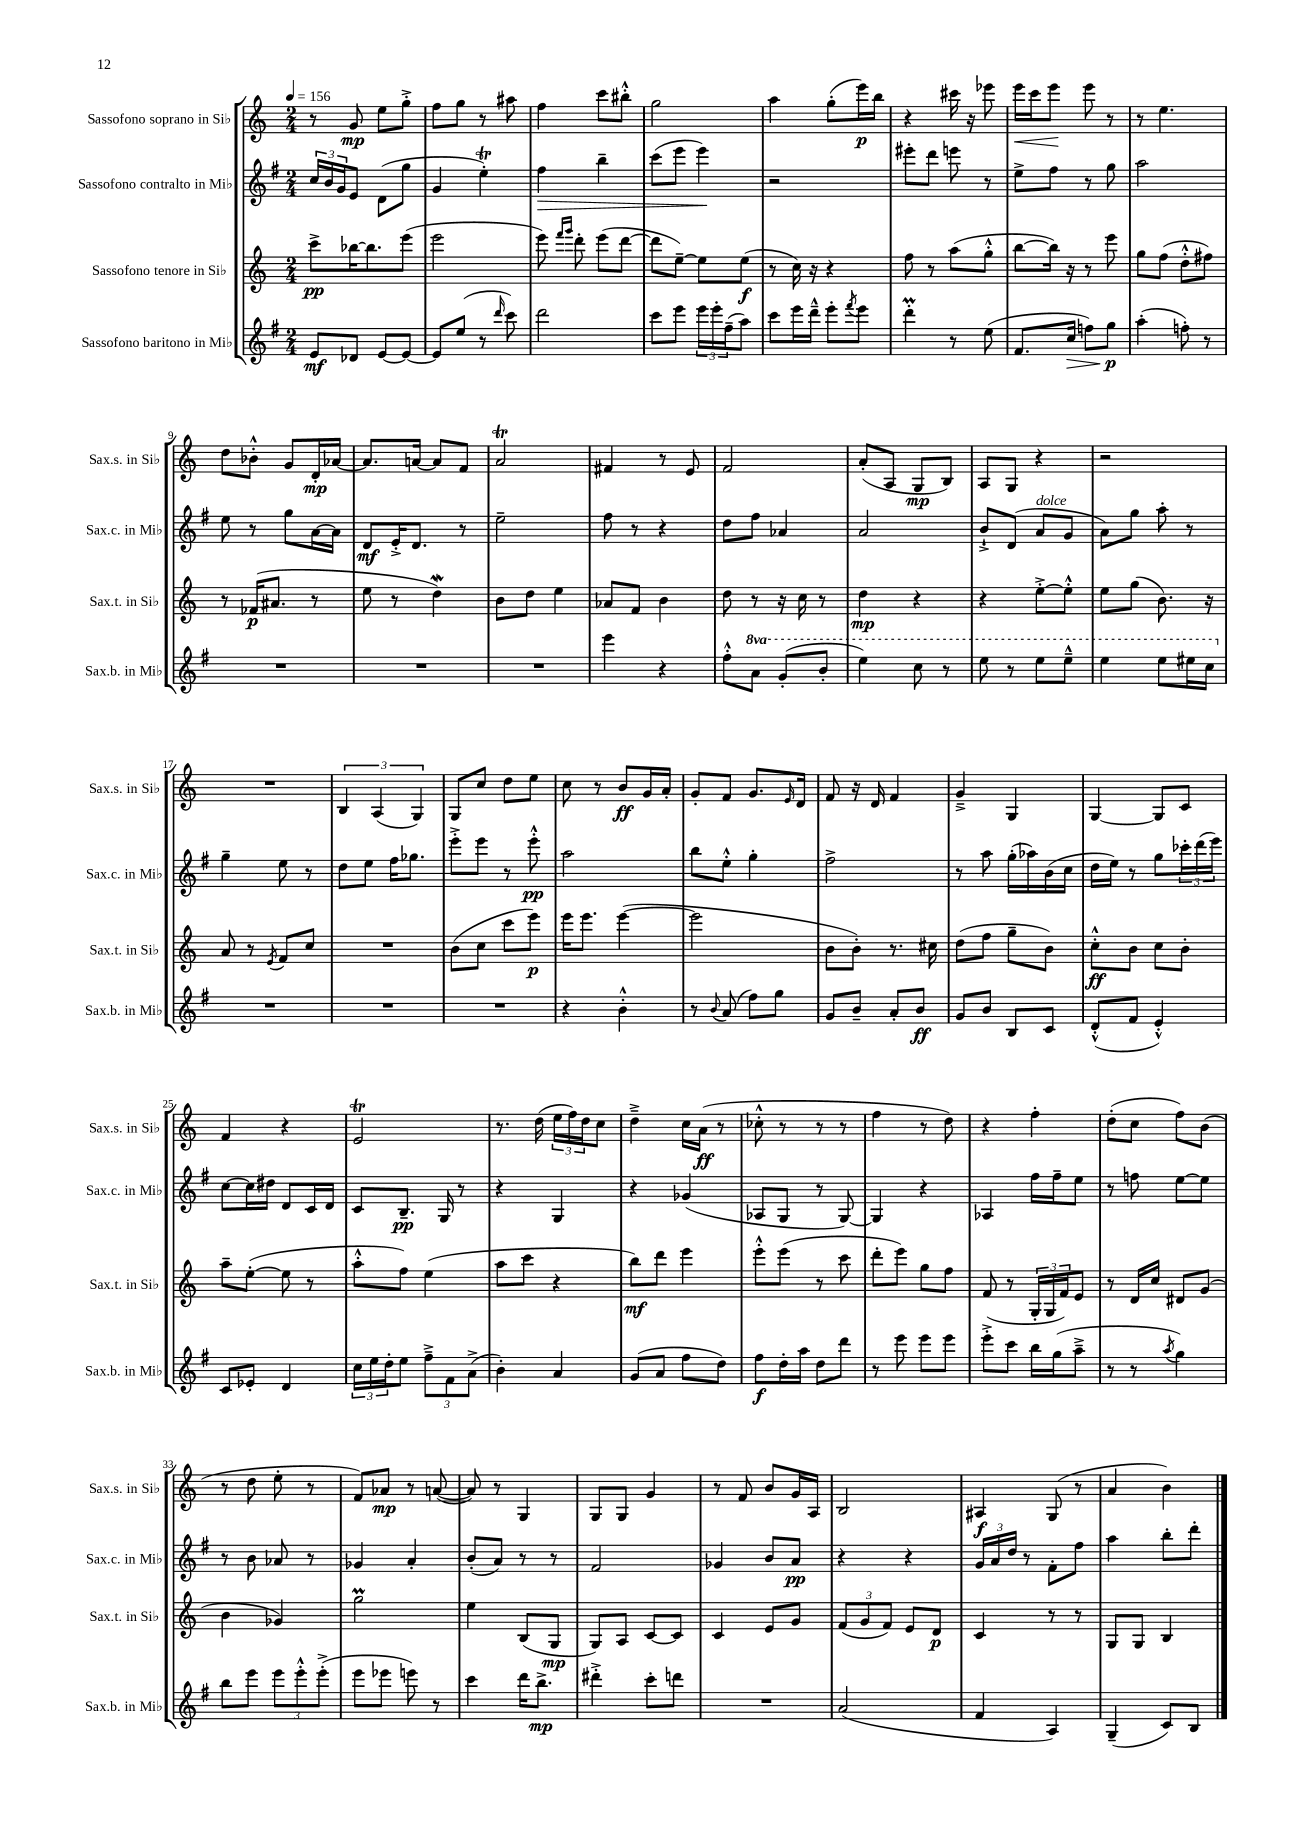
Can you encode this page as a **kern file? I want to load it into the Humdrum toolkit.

**kern	**dynam	**kern	**dynam	**kern	**dynam	**kern	**dynam
*part4	*part4	*part3	*part3	*part2	*part2	*part1	*part1
*staff4	*staff4	*staff3	*staff3	*staff2	*staff2	*staff1	*staff1
*I"Sassofono baritono in Mi♭	*	*I"Sassofono tenore in Si♭	*	*I"Sassofono contralto in Mi♭	*	*I"Sassofono soprano in Si♭	*
*I'Sax.b. in Mi♭	*	*I'Sax.t. in Si♭	*	*I'Sax.c. in Mi♭	*	*I'Sax.s. in Si♭	*
*clefG2	*	*clefG2	*	*clefG2	*	*clefG2	*
*k[f#]	*	*k[]	*	*k[f#]	*	*k[]	*
*M2/4	*	*M2/4	*	*M2/4	*	*M2/4	*
*MM156	*	*MM156	*	*MM156	*	*MM156	*
=1	=1	=1	=1	=1	=1	=1	=1
8e/L	mf	8ccc^\L	pp	24cc/LL	.	8r	.
.	.	.	.	24b/	.	.	.
.	.	.	.	24g/J	.	.	.
8d-X/J	.	[16bb-X\K	.	8e/J	.	8g/	mp
.	.	8.bb-\]	.	.	.	.	.
[8e/L	.	.	.	(8d\L	.	8ee\L	.
8e/J_	.	(8eee\J	.	8gg\J	.	8gg'^\J	.
=2	=2	=2	=2	=2	=2	=2	=2
8e/L]	.	2eee\	.	4g/	.	8ff\L	.
(8ee/J	.	.	.	.	.	8gg\J	.
8r	.	.	.	4eeT'\)	.	8r	.
16qqddd/	.	.	.	.	.	.	.
8ccc\)	.	.	.	.	.	8aa#X\	.
=3	=3	=3	=3	=3	=3	=3	=3
!	!	!	!	!	!LO:HP:b	!	!
2ddd\	.	8eee\)	.	4ff#\	>	4ff\	.
.	.	16qqfff/LL	.	.	.	.	.
.	.	16qqggg/JJ	.	.	.	.	.
.	.	8ddd'\	.	.	.	.	.
.	.	(8eee\L	.	4bb~\	.	8ccc\L	.
.	.	[8ddd\J	.	.	.	8bb#X'^^\J	.
=4	=4	=4	=4	=4	=4	=4	=4
8ccc\L	.	8ddd\L]	.	(8ccc\L	.	2gg\	.
8eee\J	.	[8ee~\J)	.	8eee\J	.	.	.
24eee\LL	.	8ee\L]	.	4eee\)	.	.	.
24eee'\	.	.	.	.	.	.	.
(24ff#~\J	.	.	.	.	.	.	.
8aa\J)	.	(8ee\J	f	.	.	.	.
.	.	.	.	.	]	.	.
=5	=5	=5	=5	=5	=5	=5	=5
8ccc\L	.	8r	.	2r	.	4aa\	.
16eee\L	.	16cc\)	.	.	.	.	.
16ddd~^^\JJ	.	16r	.	.	.	.	.
8eee'\L	.	4r	.	.	.	(8gg'\L	.
8qfff#/	.	.	.	.	.	.	.
8eee\J	.	.	.	.	.	16eee\L)	p
.	.	.	.	.	.	16bb\JJ	.
=6	=6	=6	=6	=6	=6	=6	=6
4dddM'\	.	8ff\	.	8eee#X'\L	.	4r	.
.	.	8r	.	8ddd\J	.	.	.
8r	.	(8aa\L	.	8eeen\	.	16ccc#X\	.
.	.	.	.	.	.	16r	.
(8ee\	.	8gg'^^\J	.	8r	.	8eee-X\	.
=7	=7	=7	=7	=7	=7	=7	=7
!	!	!	!	!	!	!	!LO:HP:b
8.f#/L	.	[8bb\L	.	8ee^\L	.	16eee\LL	<
.	.	.	.	.	.	16ccc\J	.
.	.	16bb\Jk])	.	8ff#\J	.	8eee\J	.
!	!LO:HP:b	!	!	!	!	!	!
16cc/Jk	>	16r	.	.	.	.	.
8ffn\L)	.	8r	.	8r	.	8eee\	[
8gg\J	p	8eee\	.	8gg\	.	8r	.
.	]	.	.	.	.	.	.
=8	=8	=8	=8	=8	=8	=8	=8
(4aa'\	.	8gg\L	.	2aa\	.	8r	.
.	.	(8ff\J	.	.	.	4.ee\	.
8ffn'\)	.	8dd'^^\L	.	.	.	.	.
8r	.	8ff#X\J)	.	.	.	.	.
!!LO:LB:g=z
=9	=9	=9	=9	=9	=9	=9	=9
2r	.	8r	.	8ee\	.	8dd\L	.
.	.	(16f-X/KL	p	8r	.	8b-X'^^\J	.
.	.	8.a#X/J	.	.	.	.	.
.	.	.	.	8gg\L	.	8g/L	.
.	.	8r	.	[16a\L	.	16d'/L	mp
.	.	.	.	16a\JJ]	.	[16a-X/JJ	.
=10	=10	=10	=10	=10	=10	=10	=10
2r	.	8ee\	.	8d/L	mf	8.a-/L]	.
.	.	8r	.	16e'^/K	.	.	.
.	.	.	.	8.d/J	.	[16an/Jk	.
.	.	4ddW\)	.	.	.	8a/L]	.
.	.	.	.	8r	.	8f/J	.
=11	=11	=11	=11	=11	=11	=11	=11
2r	.	8b\L	.	2ee~\	.	2aT/	.
.	.	8dd\J	.	.	.	.	.
.	.	4ee\	.	.	.	.	.
=12	=12	=12	=12	=12	=12	=12	=12
4eee\	.	8a-X/L	.	8ff#\	.	4f#X/	.
.	.	8f/J	.	8r	.	.	.
4r	.	4b\	.	4r	.	8r	.
.	.	.	.	.	.	8e/	.
=13	=13	=13	=13	=13	=13	=13	=13
8ff#'^^\L	.	8dd\	.	8dd\L	.	2f/	.
*8va	*	*	*	*	*	*	*
8aa\J	.	8r	.	8ff#\J	.	.	.
(8gg'/L	.	16r	.	4a-X/	.	.	.
.	.	16cc\	.	.	.	.	.
8bb'/J	.	8r	.	.	.	.	.
=14	=14	=14	=14	=14	=14	=14	=14
4eee\)	.	4dd\	mp	2a/	.	(8a'/L	.
.	.	.	.	.	.	8A/J	.
8ccc\	.	4r	.	.	.	8G/L	mp
8r	.	.	.	.	.	8B/J)	.
=15	=15	=15	=15	=15	=15	=15	=15
8eee\	.	4r	.	8b`^/L	.	8A/L	.
8r	.	.	.	(8d/J	.	8G/J	.
!	!	!	!	!LO:TX:a:i:t=dolce	!	!	!
8eee\L	.	[8ee'^\L	.	8a/L	.	4r	.
8eee~^^\J	.	8ee'^^\J]	.	8g/J	.	.	.
=16	=16	=16	=16	=16	=16	=16	=16
4eee\	.	8ee\L	.	8a\L)	.	2r	.
.	.	(8gg\J	.	8gg\J	.	.	.
8eee\L	.	8.b\)	.	8aa'\	.	.	.
16eee#X\L	.	.	.	8r	.	.	.
16ccc\JJ	.	16r	.	.	.	.	.
!!LO:LB:g=z
=17	=17	=17	=17	=17	=17	=17	=17
*X8va	*	*	*	*	*	*	*
2r	.	8a/	.	4gg~\	.	2r	.
.	.	8r	.	.	.	.	.
.	.	8qe/	.	.	.	.	.
.	.	8f/L	.	8ee\	.	.	.
.	.	8cc/J	.	8r	.	.	.
=18	=18	=18	=18	=18	=18	=18	=18
2r	.	2r	.	8dd\L	.	6B/	.
.	.	.	.	8ee\J	.	.	.
.	.	.	.	.	.	(6A/	.
.	.	.	.	16ff#\KL	.	.	.
.	.	.	.	8.gg-X\J	.	.	.
.	.	.	.	.	.	6G/)	.
=19	=19	=19	=19	=19	=19	=19	=19
2r	.	(8b\L	.	8eee'^\L	.	8G/L	.
.	.	8cc\J	.	8eee\J	.	8cc/J	.
.	.	8ccc\L	.	8r	.	8dd\L	.
.	.	8eee\J)	p	8eee'^^\	pp	8ee\J	.
=20	=20	=20	=20	=20	=20	=20	=20
4r	.	16eee\KL	.	2aa\	.	8cc\	.
.	.	8.eee\J	.	.	.	.	.
.	.	.	.	.	.	8r	.
4b'^^\	.	([4eee\	.	.	.	8b/L	ff
.	.	.	.	.	.	16g/L	.
.	.	.	.	.	.	16a'/JJ	.
=21	=21	=21	=21	=21	=21	=21	=21
8r	.	2eee\]	.	8bb\L	.	8g'/L	.
8qqb/	.	.	.	.	.	.	.
(8a/	.	.	.	8ee'^^\J	.	8f/J	.
8ff#\L)	.	.	.	4gg'\	.	8.g/L	.
8gg\J	.	.	.	.	.	.	.
.	.	.	.	.	.	16qqe/	.
.	.	.	.	.	.	16d/Jk	.
=22	=22	=22	=22	=22	=22	=22	=22
8g/L	.	8b\L	.	2ff#^\	.	8f/	.
8b~/J	.	8b'\J)	.	.	.	16r	.
.	.	.	.	.	.	16d/	.
8a'/L	.	8.r	.	.	.	4f/	.
8b/J	ff	.	.	.	.	.	.
.	.	16cc#X\	.	.	.	.	.
=23	=23	=23	=23	=23	=23	=23	=23
8g/L	.	(8dd\L	.	8r	.	4g~^/	.
8b/J	.	8ff\J	.	8aa\	.	.	.
8B/L	.	8gg~\L	.	(16gg'\LL	.	4G/	.
.	.	.	.	16aa-X\)	.	.	.
8c/J	.	8b\J)	.	(16b\	.	.	.
.	.	.	.	16cc\JJ	.	.	.
=24	=24	=24	=24	=24	=24	=24	=24
(8d'^^/L	.	8cc'^^\L	ff	16dd\LL	.	[4G/	.
.	.	.	.	16ee\JJ)	.	.	.
8f#/J	.	8b\J	.	8r	.	.	.
4e'^^/)	.	8cc\L	.	8gg\L	.	8G/L]	.
.	.	8b'\J	.	24ccc-X'\L	.	8c/J	.
.	.	.	.	(24ddd\	.	.	.
.	.	.	.	24eee\JJ)	.	.	.
!!LO:LB:g=z
=25	=25	=25	=25	=25	=25	=25	=25
8c/L	.	8aa~\L	.	[8cc\L	.	4f/	.
8e-X'/J	.	([8ee'\J	.	16cc\L]	.	.	.
.	.	.	.	16dd#X\JJ	.	.	.
4d/	.	8ee\]	.	8d/L	.	4r	.
.	.	8r	.	16c/L	.	.	.
.	.	.	.	16d/JJ	.	.	.
=26	=26	=26	=26	=26	=26	=26	=26
24cc\LL	.	8aa'^^\L	.	8c/L	.	2et/	.
24ee\	.	.	.	.	.	.	.
24dd'\J	.	.	.	.	.	.	.
8ee\J	.	8ff\J)	.	8.B~/J	pp	.	.
12ff#~^\L	.	(4ee\	.	.	.	.	.
.	.	.	.	16G/	.	.	.
12f#\	.	.	.	.	.	.	.
.	.	.	.	8r	.	.	.
(12a^\J	.	.	.	.	.	.	.
=27	=27	=27	=27	=27	=27	=27	=27
4b'\)	.	8aa\L	.	4r	.	8.r	.
.	.	8ccc\J	.	.	.	.	.
.	.	.	.	.	.	(16dd\	.
4a/	.	4r	.	4G/	.	24ee\LL	.
.	.	.	.	.	.	24ff\)	.
.	.	.	.	.	.	24dd\J	.
.	.	.	.	.	.	8cc\J	.
=28	=28	=28	=28	=28	=28	=28	=28
(8g/L	.	8bb\L)	mf	4r	.	4dd~^\	.
8a/J	.	8ddd\J	.	.	.	.	.
8ff#\L	.	4eee\	.	(4g-X/	.	16cc\LL	.
.	.	.	.	.	.	(16a\JJ	ff
8dd\J)	.	.	.	.	.	8r	.
=29	=29	=29	=29	=29	=29	=29	=29
8ff#\L	f	8eee'^^\L	.	8A-X/L	.	8cc-X'^^\	.
16dd'\L	.	(8eee\J	.	8G/J	.	8r	.
16aa\JJ	.	.	.	.	.	.	.
8dd\L	.	8r	.	8r	.	8r	.
8ddd\J	.	8ccc\	.	[8G/)	.	8r	.
=30	=30	=30	=30	=30	=30	=30	=30
8r	.	8ddd'\L	.	4G/]	.	4ff\	.
8eee\	.	8eee\J)	.	.	.	.	.
8eee\L	.	8gg\L	.	4r	.	8r	.
8eee\J	.	8ff\J	.	.	.	8dd\)	.
=31	=31	=31	=31	=31	=31	=31	=31
8eee'^\L	.	(8f/	.	4A-X/	.	4r	.
8ccc\J	.	8r	.	.	.	.	.
16bb\LL	.	24G'/LL	.	16ff#\LL	.	4ff'\	.
.	.	24G/	.	.	.	.	.
(16gg\J	.	.	.	16ff#~\J	.	.	.
.	.	24f/J)	.	.	.	.	.
8aa~^\J	.	8e/J	.	8ee\J	.	.	.
=32	=32	=32	=32	=32	=32	=32	=32
8r	.	8r	.	8r	.	(8dd'\L	.
8r	.	16d/LL	.	8ffn\	.	8cc\J	.
.	.	16cc/JJ	.	.	.	.	.
8qaa/	.	.	.	.	.	.	.
4gg\)	.	8d#X/L	.	[8ee\L	.	8ff\L)	.
.	.	(8g/J	.	8ee\J]	.	(8b\J	.
!!LO:LB:g=z
=33	=33	=33	=33	=33	=33	=33	=33
8bb\L	.	4b\	.	8r	.	8r	.
8eee\J	.	.	.	8b\	.	8dd\	.
12eee\L	.	4g-X/)	.	8a-X/	.	8ee'\	.
12eee'^^\	.	.	.	.	.	.	.
.	.	.	.	8r	.	8r	.
(12eee'^\J	.	.	.	.	.	.	.
=34	=34	=34	=34	=34	=34	=34	=34
8eee\L	.	2ggM\	.	4g-X/	.	8f/L)	.
8eee-X\J	.	.	.	.	.	8a-X/J	mp
8eeen\)	.	.	.	4a'/	.	8r	.
8r	.	.	.	.	.	([8an/	.
=35	=35	=35	=35	=35	=35	=35	=35
4ccc\	.	4ee\	.	(8b'/L	.	8a/])	.
.	.	.	.	8a/J)	.	8r	.
16ddd\KL	.	(8B/L	.	8r	.	4G/	.
8.bb^\J	mp	.	.	.	.	.	.
.	.	8G/J	mp	8r	.	.	.
=36	=36	=36	=36	=36	=36	=36	=36
4ddd#X'^\	.	8G/L)	.	2f#/	.	8G/L	.
.	.	8A/J	.	.	.	8G/J	.
8ccc'\L	.	[8c/L	.	.	.	4g/	.
8dddn\J	.	8c/J]	.	.	.	.	.
=37	=37	=37	=37	=37	=37	=37	=37
2r	.	4c/	.	4g-X/	.	8r	.
.	.	.	.	.	.	8f/	.
.	.	8e/L	.	8b/L	.	8b/L	.
.	.	8g/J	.	8a/J	pp	16g/L	.
.	.	.	.	.	.	16A/JJ	.
=38	=38	=38	=38	=38	=38	=38	=38
(2a/	.	(12f/L	.	4r	.	2B/	.
.	.	12g/	.	.	.	.	.
.	.	12f/J)	.	.	.	.	.
.	.	8e/L	.	4r	.	.	.
.	.	8d/J	p	.	.	.	.
=39	=39	=39	=39	=39	=39	=39	=39
4f#/	.	4c/	.	24g/LL	.	4A#X/	f
.	.	.	.	24a/	.	.	.
.	.	.	.	24dd/JJ	.	.	.
.	.	.	.	8r	.	.	.
4A/)	.	8r	.	8f#'\L	.	(8G/	.
.	.	8r	.	8ff#\J	.	8r	.
=40	=40	=40	=40	=40	=40	=40	=40
(4G~/	.	8G/L	.	4aa\	.	4a/	.
.	.	8G/J	.	.	.	.	.
8c/L)	.	4B/	.	8bb'\L	.	4b\)	.
8B/J	.	.	.	8ddd'\J	.	.	.
==	==	==	==	==	==	==	==
*-	*-	*-	*-	*-	*-	*-	*-
